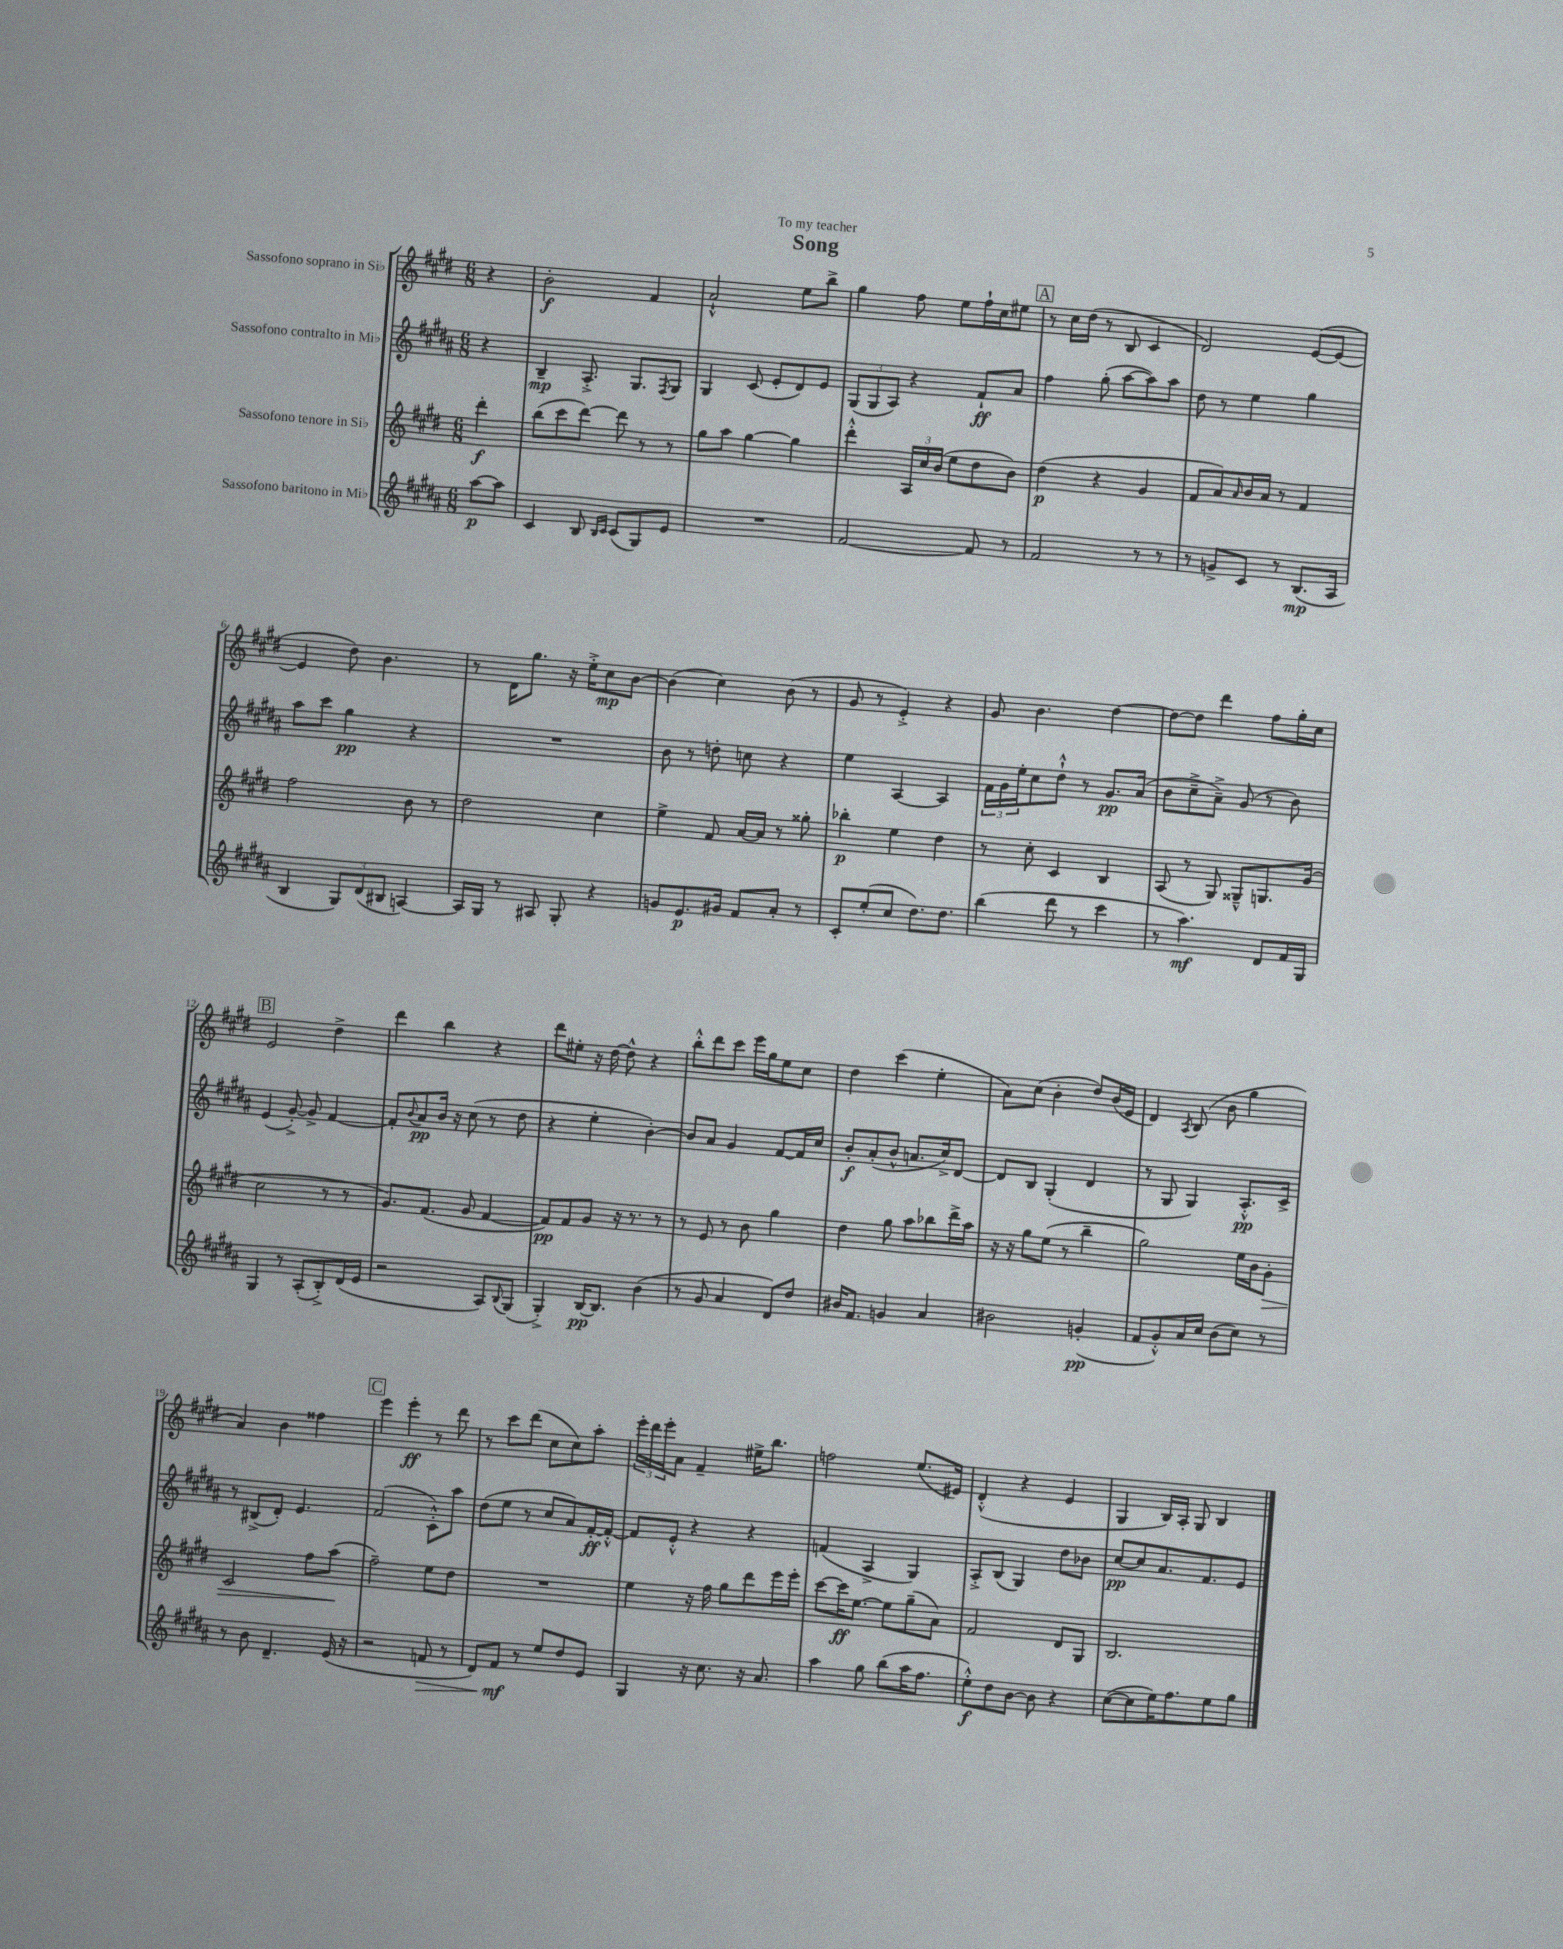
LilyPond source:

\header { title = "Song" dedication = "To my teacher" }
<<
\new StaffGroup <<
\new Staff = "s0" \with { instrumentName = "Sassofono soprano in Sib" } {
    \clef treble \key e \major \numericTimeSignature \time 6/8 \partial 4
    r4 |
    b'2-.\f fis'4 |
    a'2-!-^ e''8 b''8-> |
    gis''4 fis''8 e''8 fis''16-! cis''16 eis''8 |
    \mark \markup { \box "A" } r8 cis''16 dis''16( r8 b8 cis'4 |
    dis'2) e'8~( e'8~ |
    e'4 dis''8) b'4. |
    r8 dis'16 gis''8. r16 e''16-.-> cis''8\mp b'8~ |
    b'4( cis''4) b'8( r8 |
    gis'8 r8 e'4-.->) r4 |
    gis'8 b'4. dis''4~ |
    dis''8~ dis''8 dis'''4 fis''8 gis''16-. cis''16 |
    \mark \markup { \box "B" } e'2 dis''4-> |
    dis'''4 b''4 r4 |
    dis'''8 eis''8-. r16 dis''16~ dis''8-^ r4 |
    b''8-.-^ dis'''8 cis'''8 e'''16 gis''16 e''8 cis''8 |
    dis''4 cis'''4( e''4-. |
    a'8) cis''8( b'4-. dis''8) b'16( e'16 |
    dis'4) \acciaccatura { a8 } b8( b'8 gis''4 |
    a'4) b'4 fisis''4 |
    \mark \markup { \box "C" } e'''4 e'''4-.\ff r8 dis'''8 |
    r8 cis'''8 dis'''8( cis''8 cis''8) a''8-. |
    \tuplet 3/2 { e'''16-. dis'''16 e'''16-. } a'8 fis'4-- eis''16-> b''8. |
    f''2 e''8.( eis'16) |
    dis'4-.-^( r4 e'4 |
    gis4 b16) a16-. gis8 b4 \bar "|." |
}
\new Staff = "s1" \with { instrumentName = "Sassofono contralto in Mib" } {
    \clef treble \key b \major \numericTimeSignature \time 6/8 \partial 4
    r4 |
    b4--\mp ais8.-.-> gis8. \acciaccatura { fis8 } gis8 |
    gis4 cis'8( e'8-. dis'8) e'8 |
    \tuplet 3/2 { gis8( gis8 ais8) } r4 fis'8-!\ff ais'8 |
    \mark \markup { \box "A" } fis''4 gis''8-.( ais''8~ ais''8) ais''8 |
    dis''8 r8 e''4 gis''4 |
    ais''8 cis'''8 gis''4\pp r4 |
    R2. |
    b'8 r8 d''8-. c''8 r4 |
    e''4 ais4~ ais4 |
    \tuplet 3/2 { fis'16 gis'16 e''16-. } cis''8 dis''8-!-^ r8 gis'8.\pp ais'16( |
    b'8 cis''8---> ais'8--->) gis'8( r8 b'8) |
    \mark \markup { \box "B" } e'4( gis'8~-.->) gis'8-> fis'4~ |
    fis'8-. \appoggiatura { b'8 } ais'8\pp b'16 r16 cis''8( r8 dis''8 |
    r4 e''4-. b'4~-.) |
    b'8 ais'8 gis'4 fis'8~ fis'16 cis''16 |
    b'8-.\f ais'8-.( b'8-^ a'8. cis''16->) dis'8~ |
    dis'8 b8 gis4-.( dis'4 |
    r8 gis8 gis4) ais8.-.-^\pp cis'16-> |
    r8 bis8->( dis'8-.) e'4. |
    \mark \markup { \box "C" } fis'2( cis'8-.-^) ais''8 |
    dis''8( e''8 r8 cis''8 ais'8) fis'16~-.\ff fis'16~-.-^ |
    fis'8 e'8-.-^ r4 r4 |
    f'4( ais4-> gis4) |
    ais8-.-> b8( gis4) dis''8 bes'8 |
    cis''8~\pp cis''8 ais'8. fis'8. e'8 \bar "|." |
}
\new Staff = "s2" \with { instrumentName = "Sassofono tenore in Sib" } {
    \clef treble \key e \major \numericTimeSignature \time 6/8 \partial 4
    dis'''4-.\f |
    b''8( cis'''8 dis'''8~) dis'''8 r8 r8 |
    gis''8 a''8 gis''4~ gis''4 |
    dis'''4-.-^ \tuplet 3/2 { a16 cis''16 b'16( } e''8 dis''8 b'8) |
    \mark \markup { \box "A" } dis''4\p( r4 gis'4 |
    fis'8 a'8) \grace { a'16 } b'16 a'16 r8 fis'4 |
    fis''2 b'8 r8 |
    dis''2 cis''4 |
    e''4-> fis'8 a'16~ a'16 r8 gisis''8-. |
    bes''4-.\p e''4 dis''4 |
    r8 cis''8-. cis'4 b4 |
    a8( r8 gis8) gisis8---^ g8. gis'16( |
    \mark \markup { \box "B" } cis''2 r8 r8 |
    gis'8.) fis'8.( gis'8 fis'4~ |
    fis'8\pp) fis'8 gis'8 r16 r8. r8 |
    r8 e'8 r8 b'8 gis''4 |
    dis''4 gis''8 a''8 bes''8 dis'''16-> a''16 |
    r16 r16 gis''8 e''8( r8 b''4-- |
    gis''2) e''16 b'16 gis'8-.\> |
    cis'2 fis''8 a''8\!( |
    \mark \markup { \box "C" } fis''2--) e''8 dis''8 |
    R2. |
    e''4 r16 fis''16 gis''8 dis'''8 e'''16 e'''16-. |
    cis'''8~ cis'''16\ff e''8.~ e''8 gis''8--( a'8) |
    fis'2 dis'8 gis8 |
    b2. \bar "|." |
}
\new Staff = "s3" \with { instrumentName = "Sassofono baritono in Mib" } {
    \clef treble \key b \major \numericTimeSignature \time 6/8 \partial 4
    ais''8~\p ais''8 |
    cis'4 b8 \grace { b16 cis'16 } cis'8( gis8) e'8 |
    R2. |
    fis'2~ fis'8 r8 |
    \mark \markup { \box "A" } fis'2 r8 r8 |
    r8 g'8-> cis'8 r8 b8.\mp( ais16 |
    b4 \tuplet 3/2 { gis8) dis'8( bis8 } a4~) |
    a16 gis16 r8 ais8 gis8-. r4 |
    g'8 e'8.\p gis'16 fis'8 ais'8-. r8 |
    cis'8-. e''8-.( cis''8 dis''8.) dis''8. |
    b''4( dis'''8 r8 cis'''4 |
    r8 ais''4.\mf) dis'8 fis'16 gis16 |
    \mark \markup { \box "B" } gis4 r8 ais8-.( b8-.->) dis'16( e'16 |
    r2 ais8) \appoggiatura { b8 } gis8( |
    gis4-.->) b16~\pp b8. b'4( |
    r8 gis'8 ais'4 dis'8) dis''8 |
    bis'16 fis'8. g'4 ais'4 |
    bis'2 g'4-.\pp( |
    fis'8 gis'8-.-^) ais'16 cis''16 b'8( cis''8) r8 |
    r8 b'8 dis'4.-- e'16( r16 |
    \mark \markup { \box "C" } r2 f'8\> r8 |
    dis'8) fis'8\mf\! r8 e''8 dis''8 e'8 |
    gis4 r16 cis''8. r16 ais'8. |
    ais''4 gis''8 b''8( ais''16 fis''8. |
    e''8-.-^\f) dis''8 b'8~ b'8 r4 |
    cis''8~( cis''8 e''16) fis''8. e''8 gis''8 \bar "|." |
}
>>
>>
